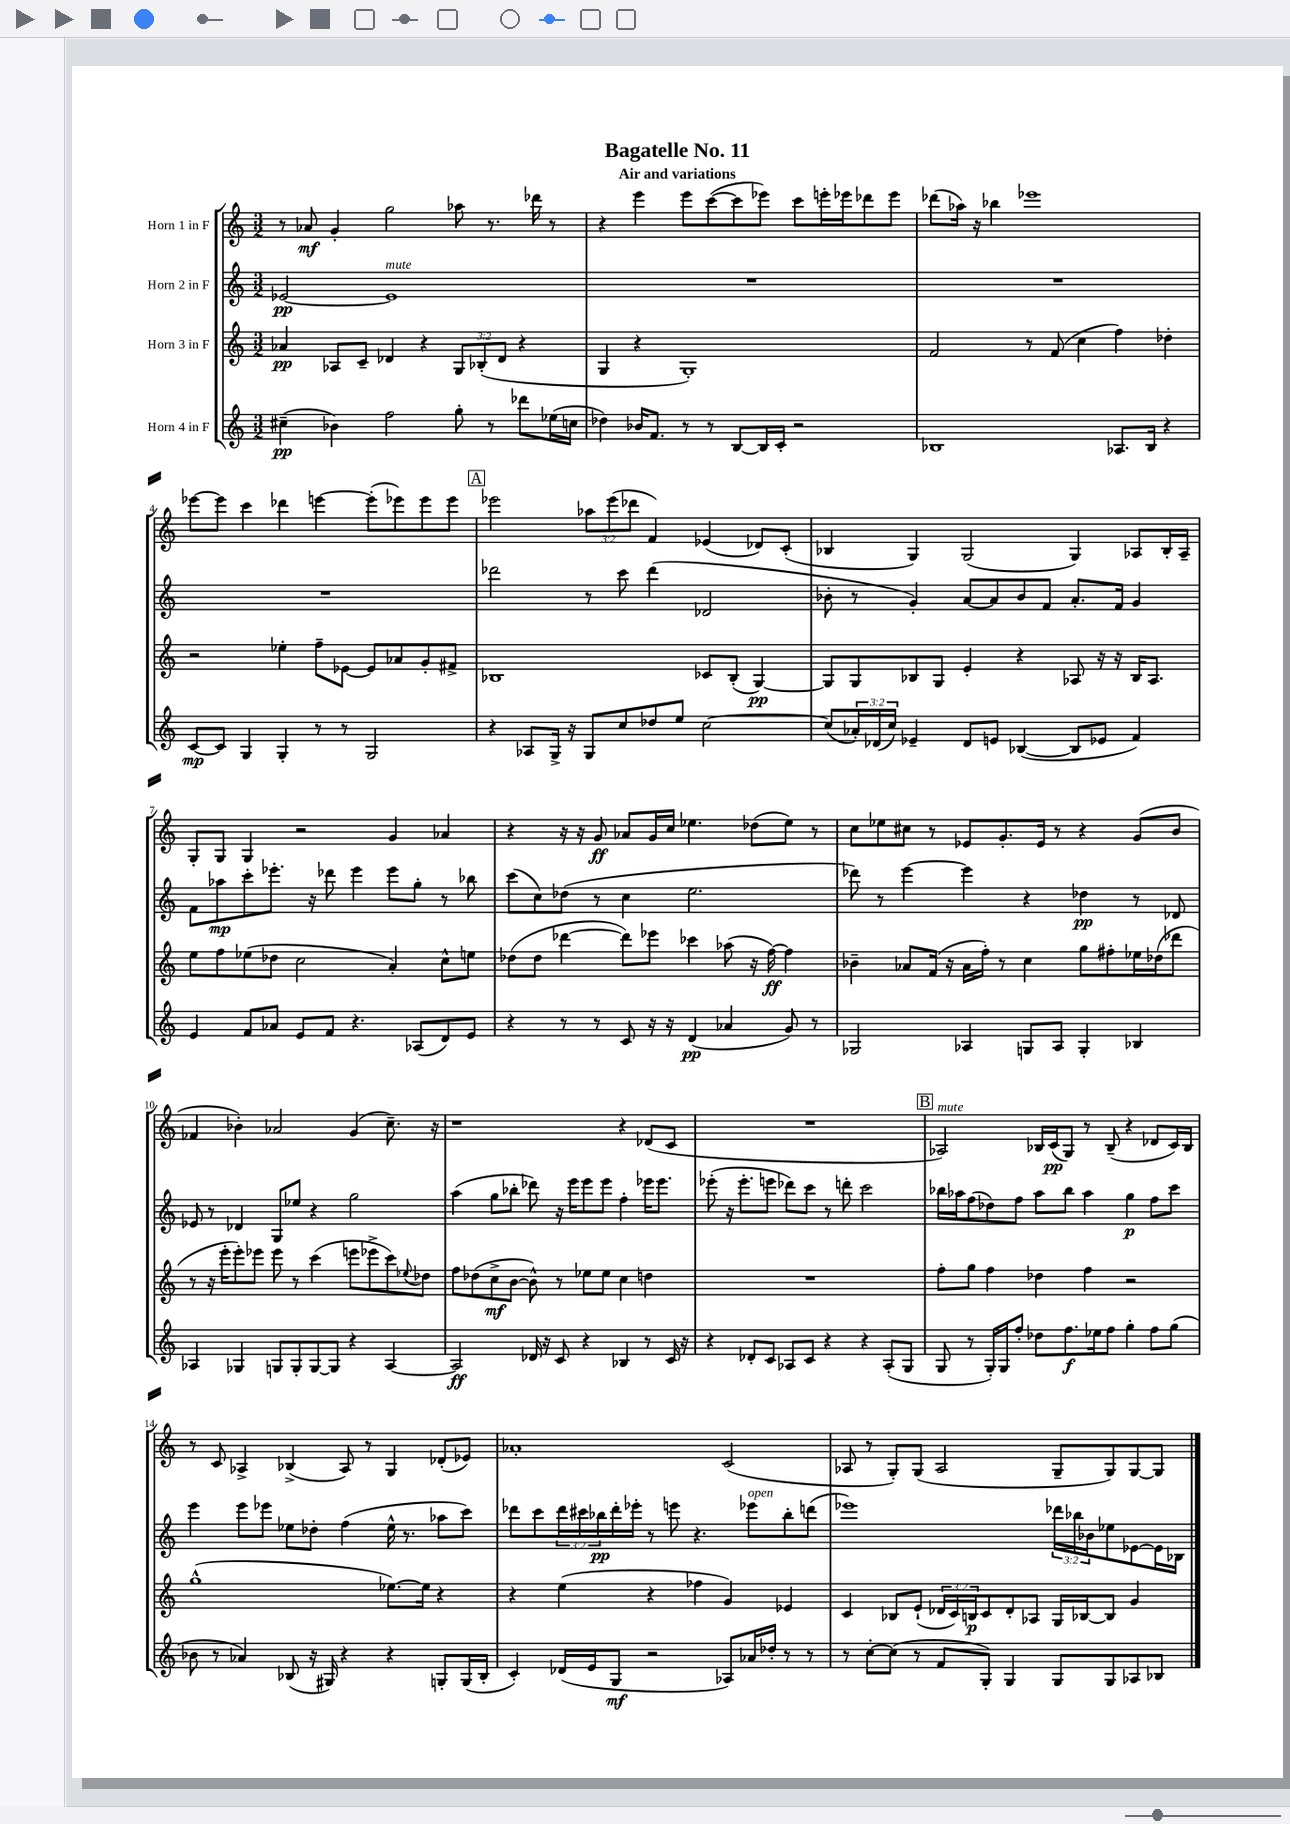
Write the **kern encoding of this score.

**kern	**kern	**kern	**kern
*staff4	*staff3	*staff2	*staff1
*clefG2	*clefG2	*clefG2	*clefG2
*k[]	*k[]	*k[]	*k[]
*M3/2	*M3/2	*M3/2	*M3/2
(4cc#~	4a-	[2e-	8r
.	.	.	8a-
4b-)	8A-	.	4g'
.	8c~	.	.
2ff	4d-	1e-]	2gg
.	4r	.	.
8gg'	12G	.	8aa-
.	(12B-'	.	.
8r	.	.	8.r
.	12d-	.	.
8ddd-	4r	.	.
.	.	.	16ddd-
(16ee-	.	.	8r
16cc	.	.	.
=	=	=	=
4dd-)	4G	1.r	4r
16b-	4r	.	4eee
8.f	.	.	.
8r	1G')	.	8eee
8r	.	.	([8ccc
[8B	.	.	8ccc]
16B]	.	.	8eee-)
16c'	.	.	.
2r	.	.	8ccc
.	.	.	16eee'
.	.	.	16eee-
.	.	.	8ddd-
.	.	.	8eee-
=	=	=	=
1B-	2f	1.r	(8ddd-
.	.	.	16aa-)
.	.	.	16r
.	.	.	4bb-
.	8r	.	1eee-
.	(8f	.	.
.	4cc	.	.
8.A-	4ff)	.	.
16B-	.	.	.
4r	4dd-'	.	.
=	=	=	=
[8c	2r	1.r	[8eee-
8c]	.	.	8eee-]
4G	.	.	4ccc
4G'	4ee-'	.	4ddd-
8r	8ff~	.	[4eee
8r	[8e-	.	.
2G	8e-]	.	(8eee']
.	8a-	.	8eee-)
.	8g'	.	8eee-
.	8f#^	.	8eee-
=	=	=	=
4r	1B-	2ddd-	2eee-
8A-	.	.	.
16G^	.	.	.
16r	.	.	.
8G	.	8r	12aa-
.	.	.	(12eee-
8cc	.	8ccc	.
.	.	.	12ddd-
8dd-	.	(4ddd-	4f)
8ee	.	.	.
[2cc	8c-	2d-	(4e-
.	(8B-'	.	.
.	[4G)	.	8d-)
.	.	.	(8c'
=	=	=	=
(8cc]	8G]	8b-'	4B-
24a-')	8G	8r	.
(24d-	.	.	.
24cc)	.	.	.
4e-~	8B-	4g')	4G)
.	8G	.	.
8d-	4e'	[8a	(2G
8e	.	8a]	.
([4B-	4r	8b-	.
.	.	8f	.
8B-]	8A-	8.a'	4G)
8e-	16r	.	.
.	16r	16f	.
4f)	16B-	4g	8A-
.	8.A-	.	.
.	.	.	16B-'
.	.	.	16A-~
=	=	=	=
4e	8ee	8f	8G'
.	8ff	8aa-	8G
8f	(8ee-	8ccc'	4G
8a-	8dd-	8.eee-'	.
8e	2cc	.	2r
.	.	16r	.
8f	.	8ddd-	.
4.r	.	4eee-	.
.	4a')	8eee-	4g
(8A-	.	8gg'	.
8d)	8cc^^	8r	4a-
8e	8ee	8bb-	.
=	=	=	=
4r	(8dd-	(8ccc	4r
.	8dd-	8cc)	.
8r	[4ddd-	(8dd-	16r
.	.	.	16r
8r	.	8r	8g
8c	8ddd-])	4cc	8a-
16r	8eee-	.	16g
16r	.	.	16cc
(4d	4ccc-	2.ee	4.ee-
4a-	(8aa-	.	.
.	16r	.	(8dd-
.	[16ff)	.	.
8g)	4ff]	.	8ee-)
8r	.	.	8r
=	=	=	=
2G-	4b-~	8ddd-)	8cc
.	.	8r	8ee-
.	8a-	[4eee	8cc#
.	(16f	.	8r
.	16r	.	.
4A-	16a-	4eee]	8e-
.	16ff')	.	.
.	8r	.	8.g'
8G	4cc	4r	.
.	.	.	16e-
8A-	.	.	8r
4G'	8gg	4dd-	4r
.	8ff#'	.	.
4B-	16ee-	8r	(8g
.	(16dd-	.	.
.	8ddd-	8d-	8b
=	=	=	=
4A-	8r	8e-	4f-
.	16r	8r	.
.	16eee'	.	.
4G-	8eee')	4d-	4b-')
.	8eee-	.	.
8G	8eee-	8G	2a-
8G'	8r	8ee-	.
[8G	(4ccc	4r	.
8G]	.	.	.
4r	8eee	2gg	(4g
.	8eee-^	.	.
[4A-	8ccc)	.	8.cc~)
.	8qqee-	.	.
.	8dd-	.	.
.	.	.	16r
=	=	=	=
2A-]	8ff	(4aa	1r
.	(8dd-	.	.
.	8cc^	8gg	.
.	[8b	8bb-'	.
16d-	8b^^])	8ddd-)	.
16r	.	.	.
8c	8r	16r	.
.	.	16eee	.
4r	8ee-	8eee	.
.	8ee-	8eee	.
4B-	4cc	4ff'	4r
8r	4dd	16eee-	(8d-
.	.	8.eee-	.
16c	.	.	8c
16r	.	.	.
=	=	=	=
4r	1.r	(8eee-'	1.r
.	.	16r	.
.	.	8.eee-'	.
8d-'	.	.	.
8c	.	8eee	.
8A-	.	8ddd-)	.
8c	.	8ccc	.
4r	.	8r	.
.	.	8ddd'	.
4r	.	2ccc	.
(8A-'	.	.	.
8G	.	.	.
=	=	=	=
8G	8ff'	16bb-	2A-)
.	.	16aa-	.
8r	8gg	(8ff	.
16G')	4ff	8dd-)	.
16G	.	.	.
8ff'	.	8ff	.
8dd-	4dd-	8aa-	16B-
.	.	.	(16c
8.ff	.	8bb-	8G)
.	4ff	4aa-	8r
16ee-	.	.	.
8ff	.	.	(8B-~
4gg'	2r	4gg	4r
8ff	.	8ff	8d-
(8gg	.	8ccc	16c)
.	.	.	16B-
=	=	=	=
8b-	(1gg^^	4eee	8r
8r	.	.	8c
4a-)	.	8eee	4A-^
.	.	8eee-	.
(8B-	.	8ee-	(4B-^
16r	.	8dd-'	.
16G#)	.	.	.
4r	.	(4ff	8A-)
.	.	.	8r
4r	[8.ee-)	16ee-^^	4G
.	.	8.r	.
.	16ee-]	.	.
8G'	4r	8aa-	(8d-'
(16G	.	8ccc)	8e-)
16B-'	.	.	.
=	=	=	=
4c')	4r	8ddd-	1a-'
.	.	8ccc	.
(16d-	(4ee	24ddd-	.
.	.	24ccc#	.
16e	.	.	.
.	.	24bb-	.
8G	.	16ddd-'	.
.	.	16eee-'	.
2r	4r	8r	.
.	.	8eee	.
.	4ff-	4.r	.
8A-)	4g)	.	(2c
16a-	.	8eee-	.
16dd-'	.	.	.
8r	4e-	8bb-'	.
8r	.	(8ddd	.
=	=	=	=
8r	4c	1eee-)	8A-
[8cc'	.	.	8r
(8cc]	8B-	.	8G')
8r	(8e`	.	(8G
8f	24d-	.	2A-
.	24c)	.	.
.	24B	.	.
8G')	8c	.	.
4G	8d-'	.	.
.	8A-	.	.
8G	16G	24ddd-	8G~
.	.	24bb-	.
.	[16B-	.	.
.	.	24b-	.
8G	8B-]	8ee-	8G)
8A-	4g	[8e-	[8G
8B-	.	16e-]	8G]
.	.	16B-	.
==	==	==	==
*-	*-	*-	*-
